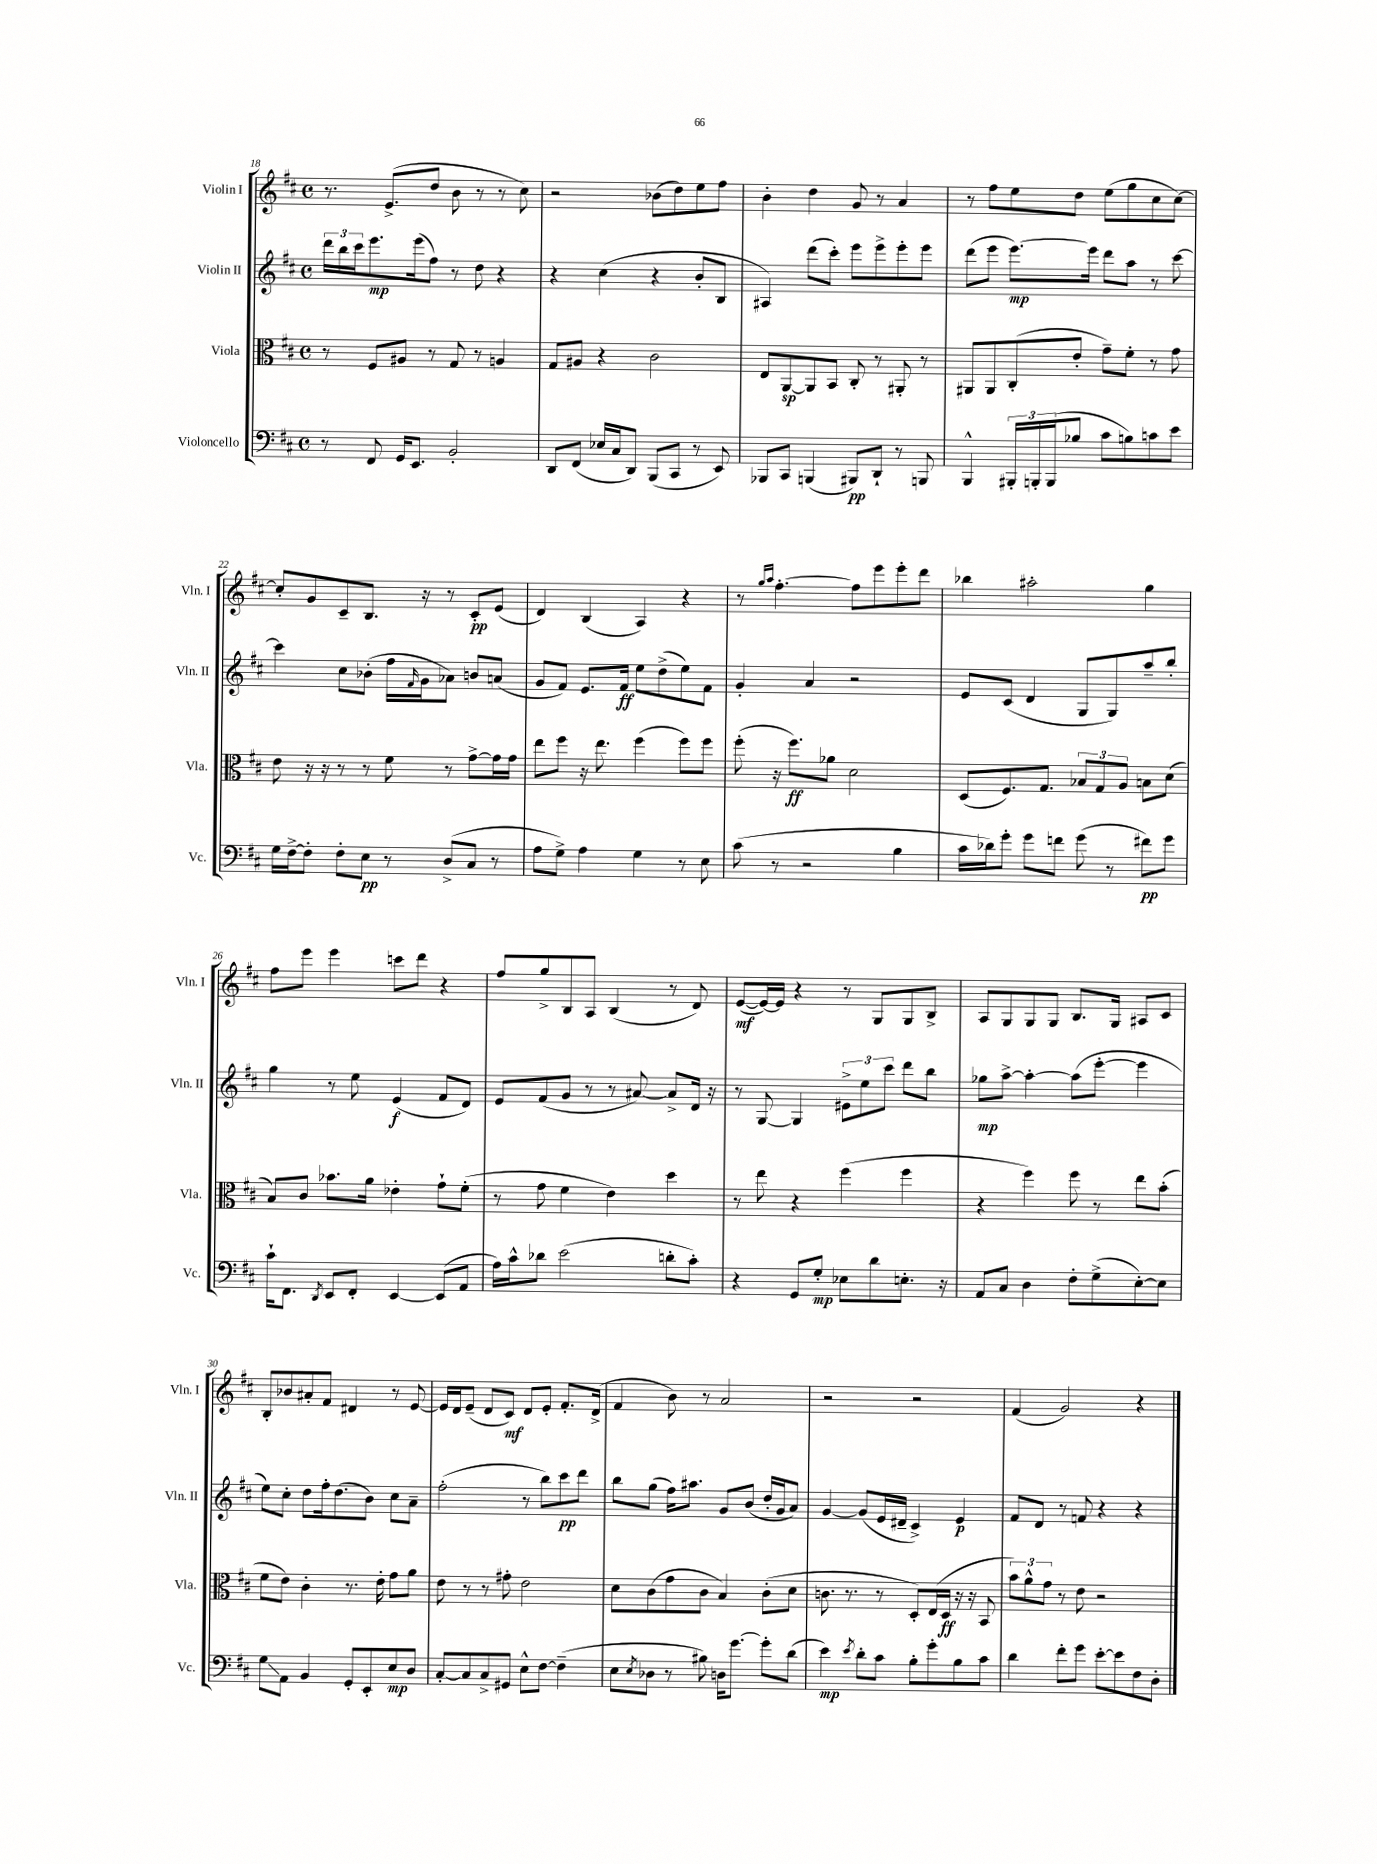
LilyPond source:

<<
\new StaffGroup <<
\new Staff = "s0" \with { instrumentName = "Violin I" shortInstrumentName = "Vln. I" } {
    \clef treble \key d \major \defaultTimeSignature \time 4/4
    r8. e'8.->( d''8 b'8 r8 r8 cis''8) |
    r2 bes'8( d''8) e''8 fis''8 |
    b'4-. d''4 g'8 r8 a'4 |
    r8 fis''8 e''8 d''8 e''8( g''8 cis''8 cis''8~) |
    cis''8-. g'8 cis'8-- b8. r16 r8 cis'8-.\pp e'8( |
    d'4) b4( a4) r4 |
    r8 \grace { g''16 a''16 } fis''4.~-. fis''8 e'''8 e'''8-. d'''8 |
    bes''4 ais''2-. g''4 |
    fis''8 e'''8 e'''4 c'''8 d'''8 r4 |
    fis''8 g''8-> b8 a8 b4( r8 d'8) |
    e'8~\mf( e'16~) e'16 r4 r8 g8 g8 b8-> |
    a8 g8 g8 g8 b8. g16 ais8 cis'8 |
    b8-. bes'8 ais'8-. fis'8 dis'4 r8 e'8~ |
    e'16 d'16 e'8--( d'8 cis'8\mf) d'8 e'8-. fis'8.-. d'16->( |
    fis'4 b'8) r8 a'2 |
    r2 r2 |
    fis'4( g'2) r4 \bar "|." |
}
\new Staff = "s1" \with { instrumentName = "Violin II" shortInstrumentName = "Vln. II" } {
    \clef treble \key d \major \defaultTimeSignature \time 4/4
    \tuplet 3/2 { d'''16 b''16 cis'''16 } e'''8.\mp e'''16( fis''8) r8 d''8 r4 |
    r4 cis''4( r4 b'8-. b8 |
    ais4) d'''8( cis'''8-.) e'''8 e'''8-> e'''8-. e'''8 |
    d'''8( e'''8 e'''8.~\mp) e'''16 d'''8 a''8 r8 cis'''8~ |
    cis'''4 cis''8 bes'8-.( fis''16 \grace { fis'16 } g'16 aes'8) b'8 a'8( |
    g'8 fis'8) e'8. fis'16\ff e''8 d''8->( e''8) fis'8 |
    g'4-. a'4 r2 |
    e'8 cis'8( d'4 g8 g8) a''8-- b''8-. |
    g''4 r8 e''8 e'4\f( fis'8 d'8) |
    e'8 fis'8( g'8 r8 r8 ais'8~) ais'8-> d'16 r16 |
    r8 g8~ g4 \tuplet 3/2 { eis'8-> e''8 cis'''8 } d'''8 b''8 |
    ges''8\mp a''8~-> a''4~-. a''8( e'''8~-. e'''4 |
    e''8) cis''8-. d''8 fis''16-. d''8.( b'8) cis''8 a'8-- |
    fis''2-.( r8 b''8) cis'''8\pp d'''8 |
    b''8 g''8( fis''16) ais''8. g'8 b'8( d''16-. g'16 a'8) |
    g'4~ g'8( e'16 dis'16-- cis'4->) e'4\p |
    fis'8 d'8 r8 f'8 r4 r4 \bar "|." |
}
\new Staff = "s2" \with { instrumentName = "Viola" shortInstrumentName = "Vla." } {
    \clef alto \key d \major \defaultTimeSignature \time 4/4
    r8 fis8 ais8 r8 g8 r8 a4 |
    g8 ais8 r4 cis'2 |
    e8 a,8~\sp a,8 b,8 cis8-. r8 ais,8-. r8 |
    ais,8 ais,8 cis8-.( e'8-. g'8--) fis'8-. r8 g'8 |
    e'8 r16 r16 r8 r8 fis'8 r8 g'8~-> g'16 g'16 |
    e''8 fis''8 r16 e''8. fis''4( fis''8) fis''8 |
    fis''8-.( r16 fis''8.\ff) aes'8 d'2 |
    d8( fis8.) g8. \tuplet 3/2 { bes8 g8 a8 } b8 d'8( |
    b8) cis'8 bes'8. a'16 ees'4-. g'8-! fis'8-.( |
    r8 g'8 fis'4 e'4) d''4 |
    r8 e''8 r4 fis''4( fis''4 |
    r4 fis''4) fis''8 r8 e''8 b'8-.( |
    fis'8 e'8) cis'4-. r8. e'16-. g'8 a'8 |
    e'8 r8 r8 gis'8-. e'2 |
    d'8 cis'8( g'8 cis'8 b4) cis'8-.( d'8 |
    c'8. r8. r8 d8-.) e16( d16\ff r16 r16 b,8 |
    \tuplet 3/2 { b'8) a'8-^ g'8 } r8 e'8 r2 \bar "|." |
}
\new Staff = "s3" \with { instrumentName = "Violoncello" shortInstrumentName = "Vc." } {
    \clef bass \key d \major \defaultTimeSignature \time 4/4
    r8 fis,8 g,16 e,8. b,2-. |
    d,8 fis,8( ees16 cis16 d,8) b,,8( cis,8 r8 e,8) |
    bes,,8 cis,8 b,,4( bis,,8\pp) d,8-! r8 b,,8 |
    b,,4-^ \tuplet 3/2 { bis,,16-. b,,16-. b,,16( } bes8 cis'8 b8) c'8 e'8 |
    g16 fis16~-> fis8-. fis8-. e8\pp r8 d8->( cis8 r8 |
    a8 g8->) a4 g4 r8 e8 |
    cis'8( r8 r2 b4 |
    cis'16 des'16) g'8-. g'8 f'8 g'8( r8 fis'8\pp) g'8 |
    cis'16-! fis,8. \acciaccatura { d,8 } e,8 fis,8-. e,4~ e,8( a,8 |
    a16) cis'16-^ des'8 e'2( d'8-. cis'8-.) |
    r4 g,8 g8-.\mp ees8 d'8 e8.-. r16 |
    a,8 cis8 d4 fis8-. g8->( e8~-.) e8 |
    g8\glissando a,8 b,4 g,8-. e,8-. e8\mp d8 |
    cis8~-. cis8 cis8-> gis,8 e8-^ fis8~ fis4--( |
    e8 \acciaccatura { e8 } des8 r8 bis8) d16 g'8.~ g'8-. d'8( |
    e'4\mp) \acciaccatura { e'8 } d'8-. cis'8 b8-. g'8-. b8 cis'8 |
    d'4 fis'8-. g'8 e'8~-. e'8 fis8 d8-. \bar "|." |
}
>>
>>
\layout { \context { \Score currentBarNumber = #18 } }
